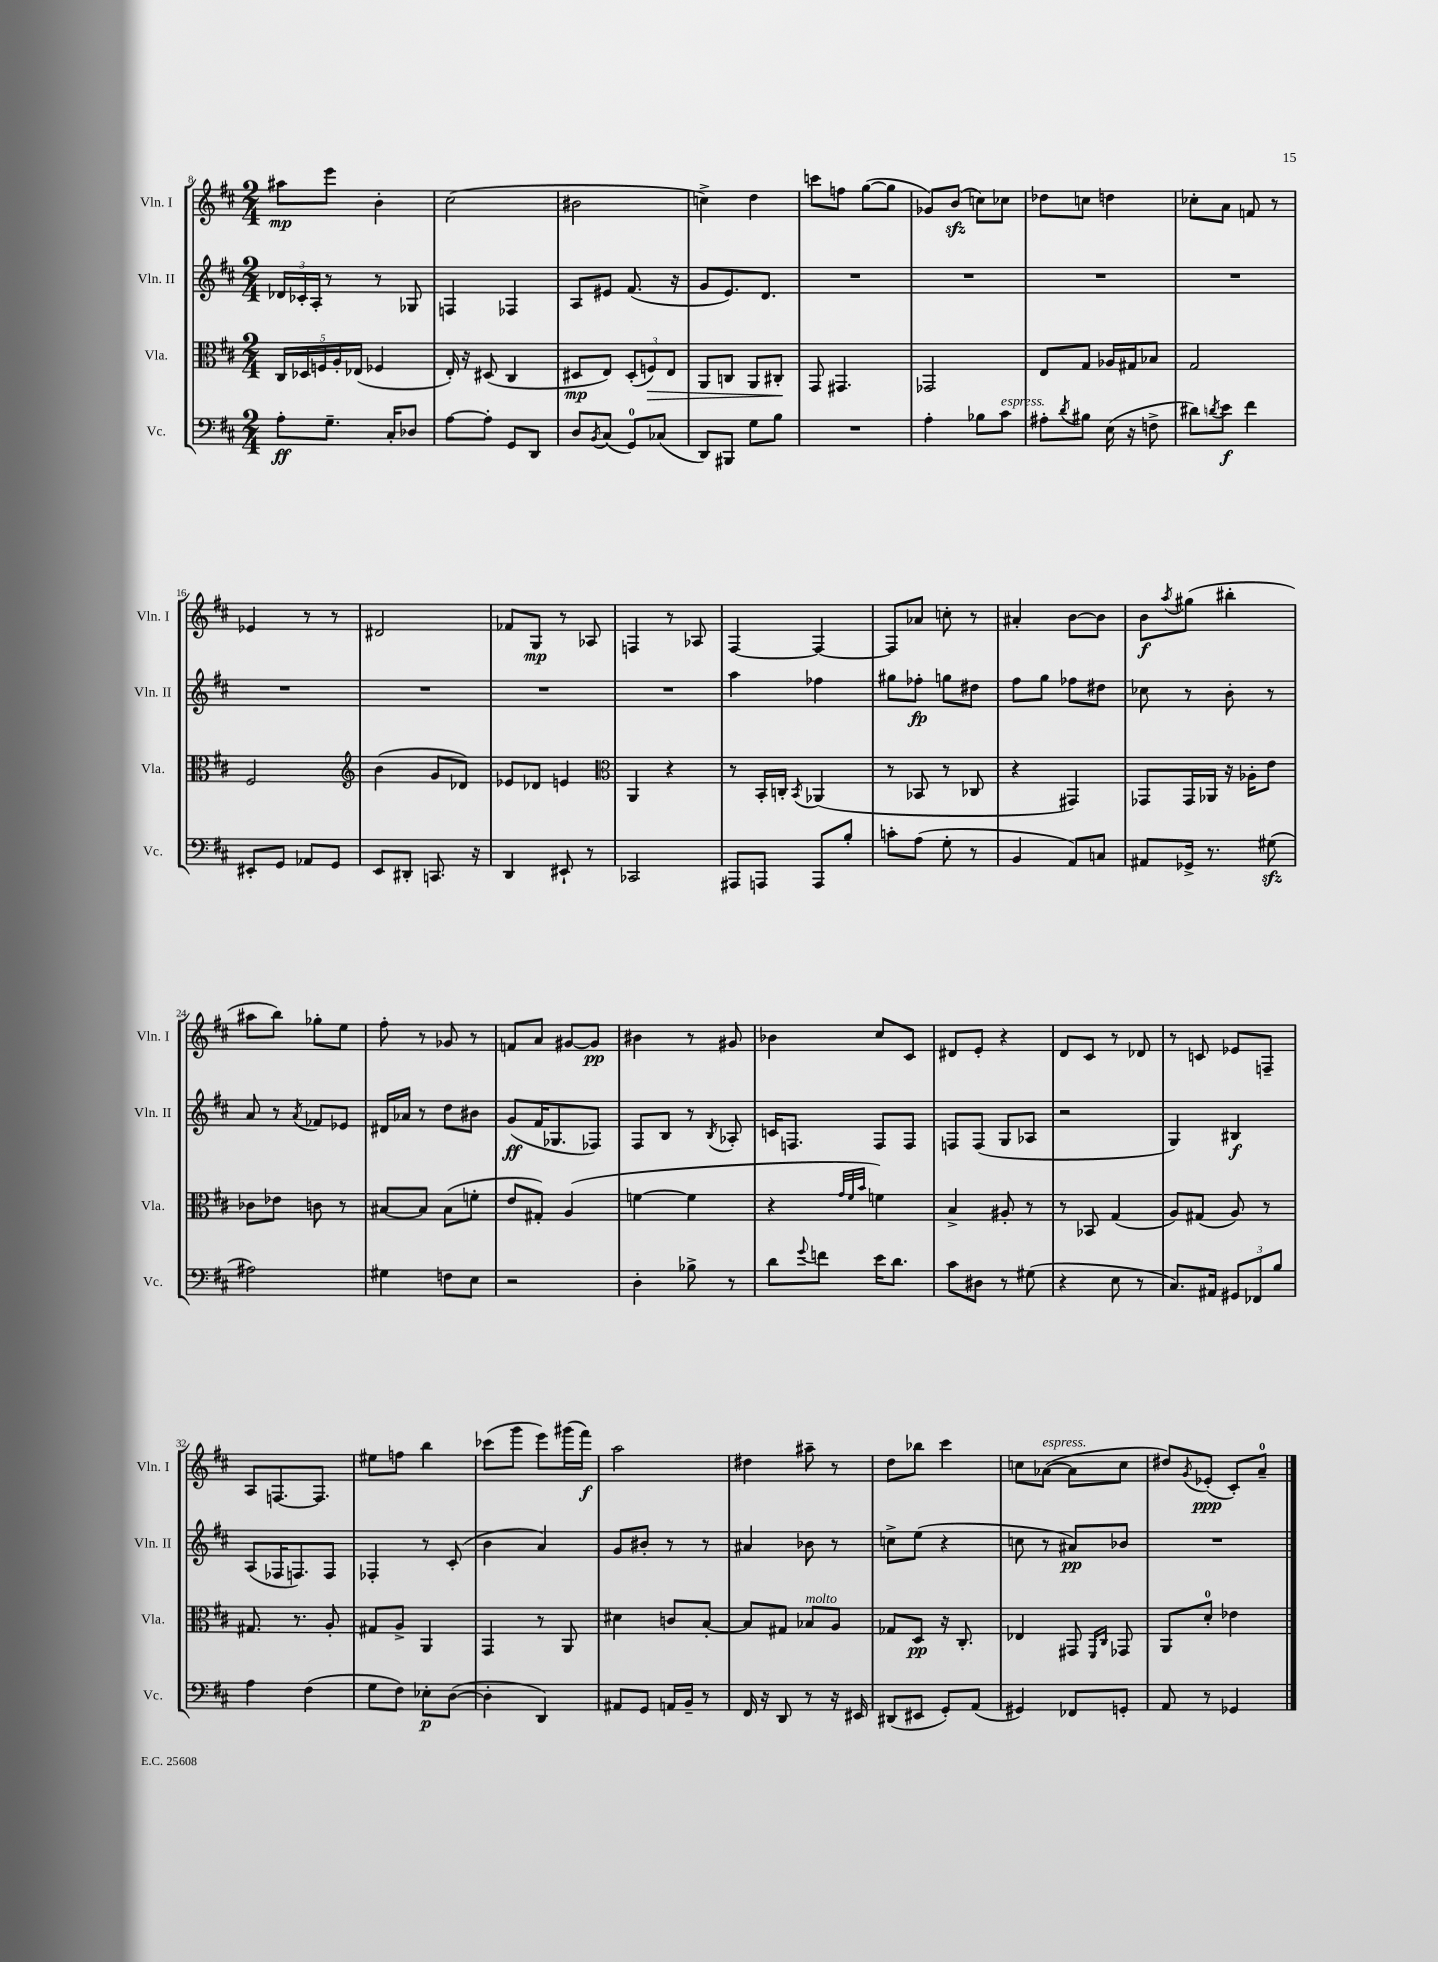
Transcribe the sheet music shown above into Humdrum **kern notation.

**kern	**kern	**kern	**kern
*staff4	*staff3	*staff2	*staff1
*clefF4	*clefC3	*clefG2	*clefG2
*k[f#c#]	*k[f#c#]	*k[f#c#]	*k[f#c#]
*M2/4	*M2/4	*M2/4	*M2/4
8A'	20C#	24d-	8aa#
.	.	24c-'	.
.	20D-	.	.
.	.	24A'	.
.	20F	.	.
8.G~	.	8r	8eee
.	20A'	.	.
.	(20E-	.	.
.	4F-	8r	4b'
16C#'	.	.	.
8D-	.	8G-	.
=	=	=	=
[8A	16E')	4F	(2cc#
.	16r	.	.
8A']	(8D#	.	.
8GG	4C#	4F-	.
8DD	.	.	.
=	=	=	=
8D	8D#	8A	2b#
8qBB	.	.	.
(8C#	8E)	8e#	.
8GG)	(12D#'	(8.f#	.
.	12F)	.	.
(8C-	.	.	.
.	12E	.	.
.	.	16r	.
=	=	=	=
8DD)	8AA	8g	4cc^)
8BBB#	8C	8.e)	.
8G	8AA	.	4dd
.	.	8.d	.
8B	8C#'	.	.
=	=	=	=
2r	8GG	2r	8ccc
.	4.GG#	.	8ff
.	.	.	([8gg
.	.	.	8gg]
=	=	=	=
4A'	2GG-	2r	8g-)
.	.	.	(8b
8B-	.	.	8cc)
8c#	.	.	8cc-
=	=	=	=
8A#'	8E	2r	8dd-
8qd	.	.	.
8B#	8G	.	8cc
(16E	16A-	.	4dd
16r	16G#	.	.
8F^	8B-	.	.
=	=	=	=
8d#)	2G	2r	8cc-'
8qd	.	.	.
8e	.	.	8a
4f#	.	.	8f
.	.	.	8r
=	=	=	=
8EE#'	2F#	2r	4e-
8GG	.	.	.
8AA-	.	.	8r
8GG	.	.	8r
=	=	=	=
*	*clefG2	*	*
8EE	(4b	2r	2d#
8DD#'	.	.	.
8.CC	8g	.	.
.	8d-)	.	.
16r	.	.	.
=	=	=	=
4DD	8e-	2r	8f-
.	8d-	.	8G
8EE#`	4e	.	8r
8r	.	.	8A-
=	=	=	=
*	*clefC3	*	*
2CC-	4AA	2r	4F
.	4r	.	8r
.	.	.	8A-
=	=	=	=
8AAA#	8r	4aa	[4F#
8AAA	16BB'	.	.
.	16C'	.	.
.	8qBB	.	.
8AAA	(4AA-	4ff-	4F#_
8B'	.	.	.
=	=	=	=
8c'	8r	8gg#	8F#]
(8A	8BB-	8ff-'	8a-
8G'	8r	8gg	8cc'
8r	8C-	8dd#	8r
=	=	=	=
4BB	4r	8ff#	4a#'
.	.	8gg	.
8AA)	4GG#)	8ff-	[8b
8C	.	8dd#	8b]
=	=	=	=
8AA#	8GG-	8cc-	8b
.	.	.	8qaa
16GG-^	16GG-	8r	(8gg#
8.r	16AA-	.	.
.	16r	8b'	4bb#'
.	16A-'	.	.
(8G#	8e	8r	.
=	=	=	=
2A#)	8c-	8a	8aa#
.	8e-	8r	8bb)
.	.	8qa	.
.	8c	8f-	8gg-'
.	8r	8e-	8ee
=	=	=	=
4G#	[8B#	16d#	8ff#'
.	.	16a-	.
.	8B#]	8r	8r
8F	(8B#	8dd	8g-
8E	8f'	8b#	8r
=	=	=	=
2r	8e	(8g	8f
.	8G#')	16f#	8a
.	.	8.G-	.
.	(4A	.	[8g#
.	.	8F-)	8g#]
=	=	=	=
4D'	[4f	8F#	4b#
.	.	8B	.
8B-^	4f]	8r	8r
.	.	8qB	.
8r	.	8A-'	8g#
=	=	=	=
8d	4r	16c	4b-
.	.	8.F	.
8qqg	.	.	.
8f	.	.	.
.	32qqg	.	.
.	32qqf#	.	.
.	32qqb	.	.
16e	4f)	8F	8cc#
8.d	.	.	.
.	.	8F	8c#
=	=	=	=
8c#	4B^	8F	8d#
8D#	.	(8F	8e'
8r	8A#'	8G	4r
(8G#	8r	8A-	.
=	=	=	=
4r	8r	2r	8d
.	8BB-	.	8c#
8E	(4G	.	8r
8r	.	.	8d-
=	=	=	=
8.C#)	8A)	4G)	8r
.	(8G#	.	8c
16AA#	.	.	.
12GG#	8A)	4B#	8e-
12FF-	.	.	.
.	8r	.	8F~
12B	.	.	.
=	=	=	=
4A	8.G#	(8A	8A
.	.	16F-	[8.F
.	8.r	8.F)	.
(4F#	.	.	.
.	.	.	8.F]
.	8A'	8F	.
=	=	=	=
8G	8G#	4F-'	8ee#
8F#)	8A^	.	8ff
8E-'	4AA	8r	4bb
([8D	.	(8c#'	.
=	=	=	=
4D']	4GG	4b	(8ccc-
.	.	.	8ggg
4DD)	8r	4a)	8eee)
.	8AA	.	(16ggg#
.	.	.	16fff#)
=	=	=	=
8AA#	4d#	8g	2aa
8GG	.	8b#'	.
16AA	8c	8r	.
16BB~	.	.	.
8r	[8B'	8r	.
=	=	=	=
16FF#	8B]	4a#	4dd#
16r	.	.	.
8DD	8G#	.	.
8r	8B-	8b-	8aa#~
16r	8A	8r	8r
16EE#	.	.	.
=	=	=	=
(8DD#	8G-	8cc^	8dd
8EE#	8D	(8ee	8bb-
8GG')	16r	4r	4ccc#
.	8.C#'	.	.
(8AA	.	.	.
=	=	=	=
4GG#)	4E-	8cc	8cc
.	.	8r	([8a-
8FF-	8GG#	8a#)	8a-]
.	16qqFF#	.	.
.	16qqC#	.	.
8GG'	8GG-	8b-	8cc
=	=	=	=
8AA	8AA	2r	8dd#)
.	.	.	8qg
8r	8d'	.	(8e-'
4GG-	4e-	.	8c#')
.	.	.	8a~
==	==	==	==
*-	*-	*-	*-
